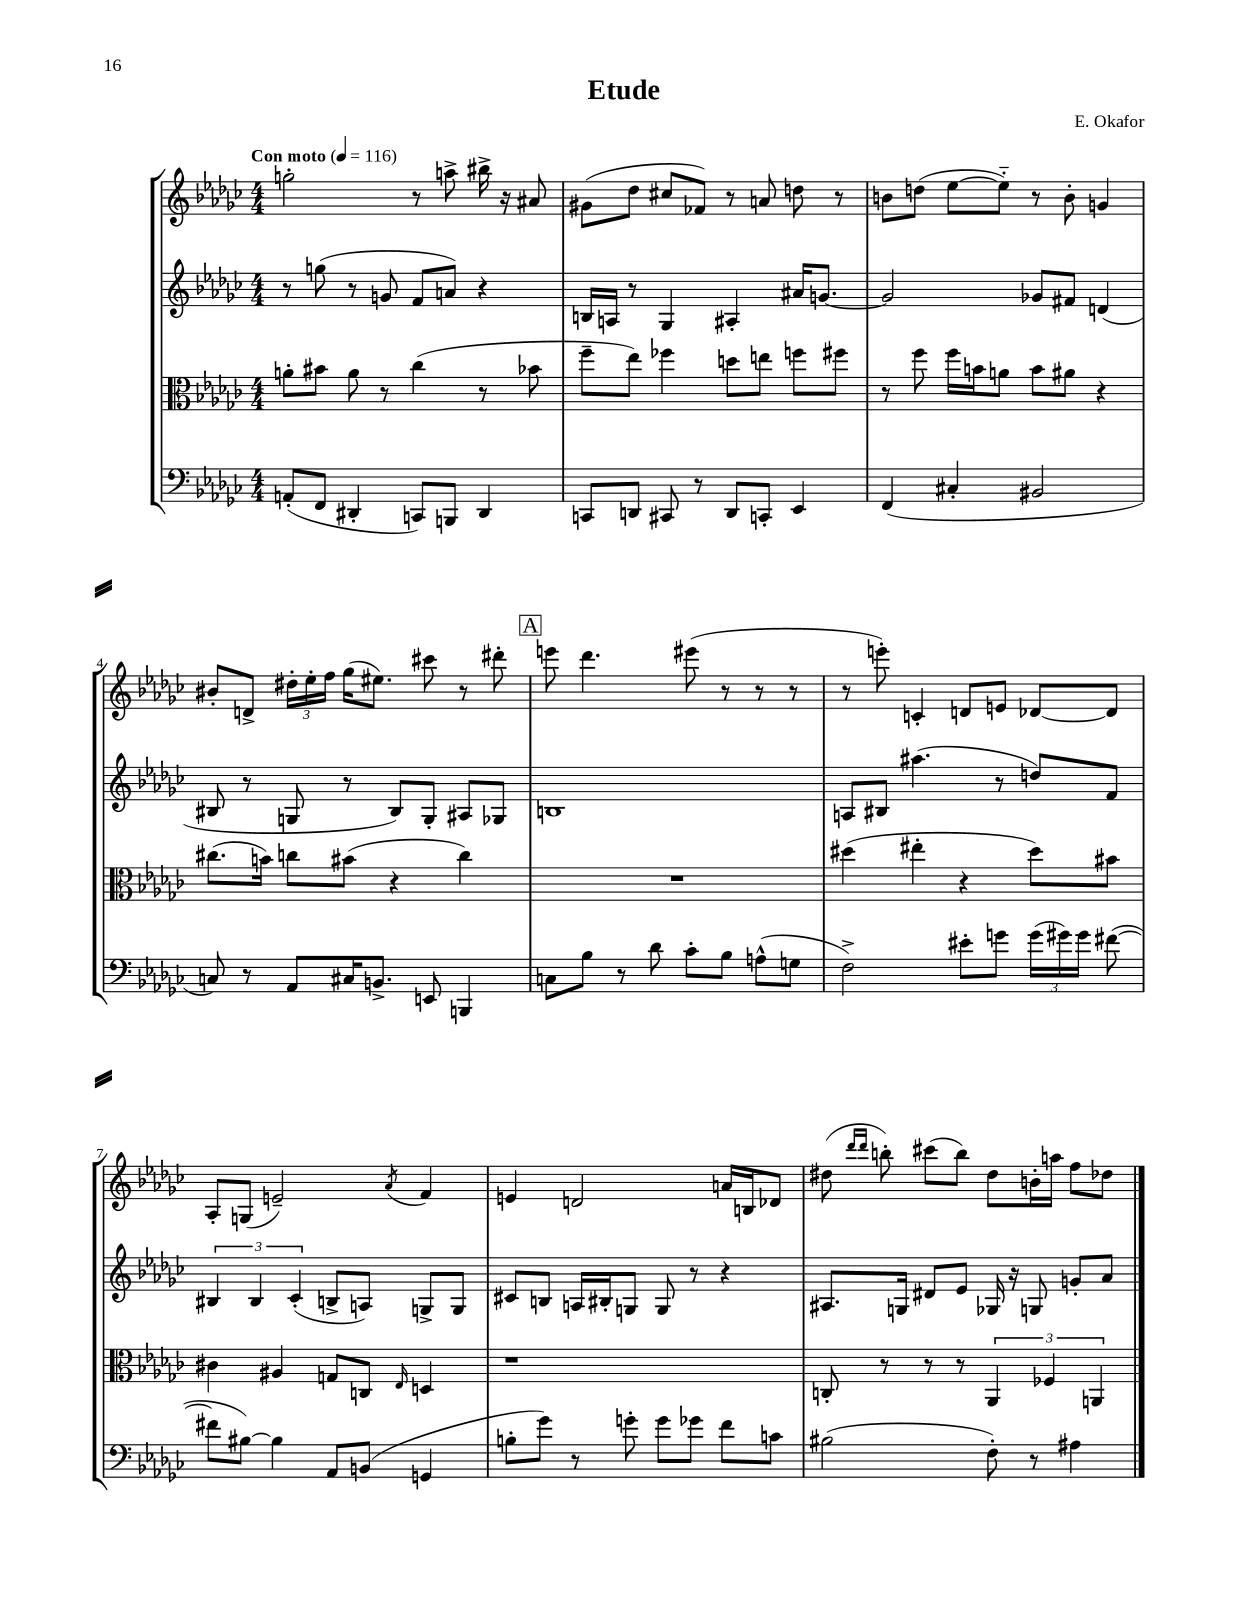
\header { title = "Etude" composer = "E. Okafor" }
<<
\new StaffGroup <<
\new Staff = "s0" {
    \clef treble \key ges \major \numericTimeSignature \time 4/4 \tempo "Con moto" 4 = 116
    \autoBeamOff g''2-. r8 a''8-> bis''16-> r16 ais'8 |
    gis'8[( des''8] cis''8[ fes'8]) r8 a'8 d''8 r8 |
    b'8[ d''8]( ees''8[~ ees''8]-_) r8 b'8-. g'4 |
    bis'8[-. d'8]-> \tuplet 3/2 { dis''16[-. ees''16-. f''16] } ges''16[( eis''8.]) cis'''8 r8 dis'''8-. |
    \mark \markup { \box "A" } e'''8 des'''4. eis'''8( r8 r8 r8 |
    r8 e'''8-.) c'4-. d'8[ e'8] des'8[~ des'8] |
    aes8[-. g8]( e'2--) \acciaccatura { aes'8 } f'4 |
    e'4 d'2 a'16[ b16 des'8] |
    dis''8( \grace { des'''16[ des'''16] } b''8-.) cis'''8[( b''8]) dis''8[ b'16-. a''16] f''8[ des''8] \bar "|." |
}
\new Staff = "s1" {
    \clef treble \key ges \major \numericTimeSignature \time 4/4
    \autoBeamOff r8 g''8( r8 g'8 f'8[ a'8]) r4 |
    b16[ a16] r8 ges4 ais4-. ais'16[ g'8.]~ |
    g'2 ges'8[ fis'8] d'4( |
    bis8 r8 g8 r8 bis8[) g8]-. ais8[ ges8] |
    \mark \markup { \box "A" } b1 |
    a8[ bis8] ais''4.( r8 d''8[) f'8] |
    \tuplet 3/2 { bis4 bis4 ces'4-.( } b8[-> a8]) g8[-> g8] |
    cis'8[ b8] a16[ bis16-. g8] g8 r8 r4 |
    ais8.[ g16] dis'8[ ees'8] ges16 r16 g8 g'8[-. aes'8] \bar "|." |
}
\new Staff = "s2" {
    \clef alto \key ges \major \numericTimeSignature \time 4/4
    \autoBeamOff a'8[-. bis'8] a'8 r8 ces''4( r8 bes'8 |
    f''8[-- ees''8]) fes''4 d''8[ e''8] f''8[ fis''8] |
    r8 f''8 f''16[ b'16 a'8] b'8[ ais'8] r4 |
    cis''8.[( b'16]) c''8[ bis'8]( r4 c''4) |
    \mark \markup { \box "A" } R1 |
    dis''4( eis''4-. r4 dis''8[) bis'8] |
    cis'4 ais4 g8[ c8] \grace { ees16 } d4 |
    r1 |
    c8-. r8 r8 r8 \tuplet 3/2 { aes,4 fes4 a,4 } \bar "|." |
}
\new Staff = "s3" {
    \clef bass \key ges \major \numericTimeSignature \time 4/4
    \autoBeamOff a,8[-.( f,8] dis,4-. c,8[) b,,8] dis,4 |
    c,8[ d,8] cis,8 r8 d,8[ c,8]-. ees,4 |
    f,4( cis4-. bis,2 |
    c8) r8 aes,8[ cis16 b,8.]-> e,8 b,,4 |
    \mark \markup { \box "A" } c8[ bes8] r8 des'8 ces'8[-. bes8] a8[-^( g8] |
    f2->) eis'8[-. g'8] \tuplet 3/2 { g'16[( gis'16) gis'16] } fis'8~( |
    fis'8[ bis8]~) bis4 aes,8[ b,8]( g,4 |
    b8[-. ges'8]) r8 g'8-. g'8[ ges'8] f'8[ c'8] |
    bis2( f8-.) r8 ais4 \bar "|." |
}
>>
>>
